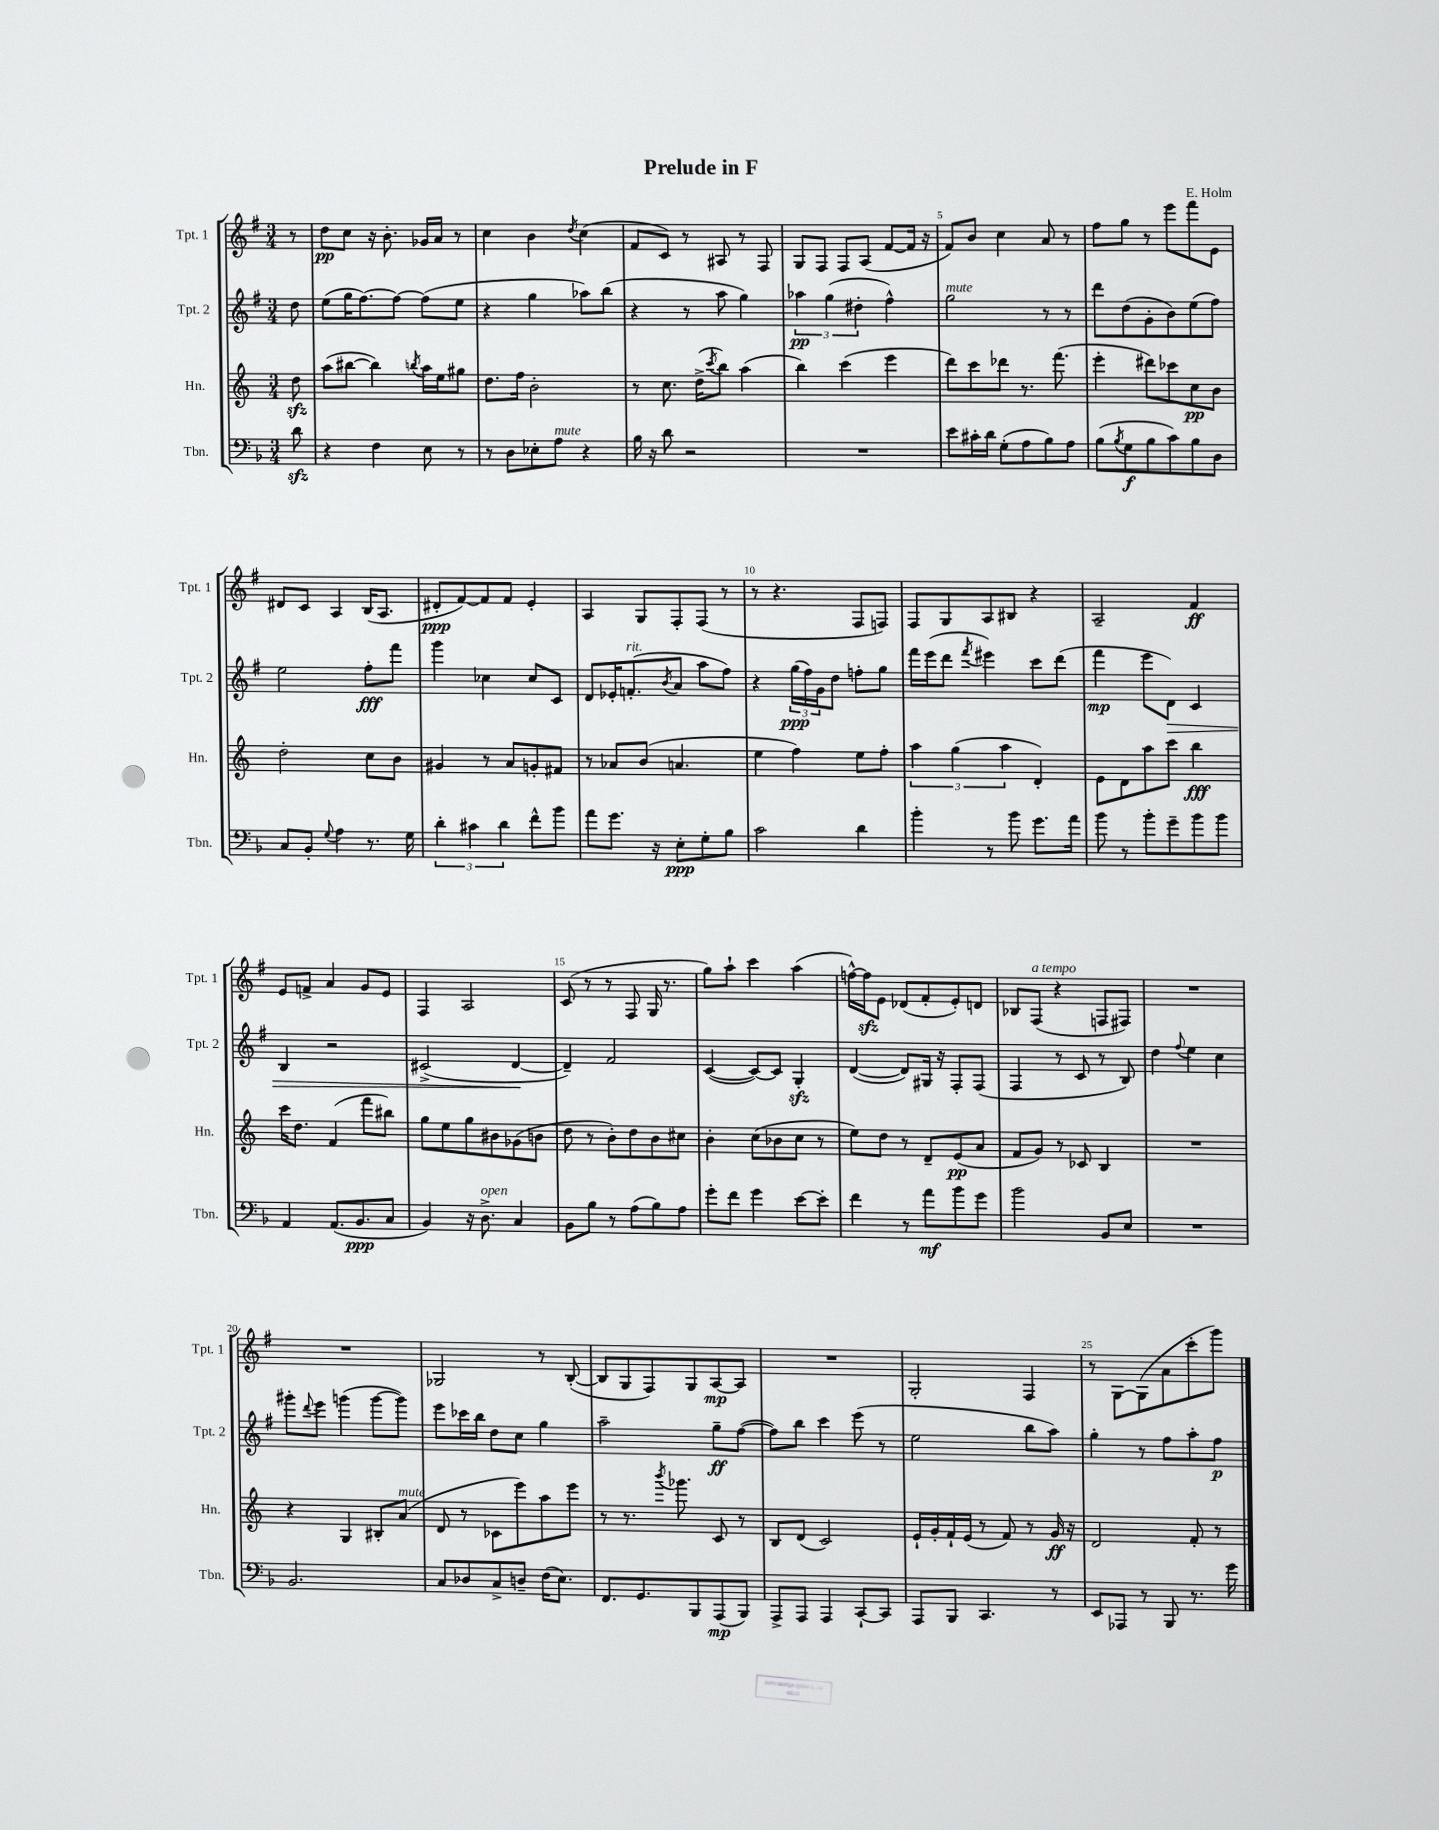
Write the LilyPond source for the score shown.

\header { title = "Prelude in F" composer = "E. Holm" }
<<
\new StaffGroup <<
\new Staff = "s0" \with { instrumentName = "Tpt. 1" shortInstrumentName = "Tpt. 1" } {
    \clef treble \key g \major \numericTimeSignature \time 3/4 \partial 8
    r8 |
    d''8\pp c''8 r16 b'8.-. ges'16 a'16 r8 |
    c''4 b'4 \acciaccatura { d''8 } c''4( |
    fis'8 c'8) r8 ais8 r8 fis8 |
    g8 fis8 fis8 a8( fis'8~ fis'16 r16 |
    fis'8) b'8 c''4 a'8 r8 |
    fis''8 g''8 r8 e'''8 fis'''8 e'8 |
    dis'8 c'8 a4 b16( a8. |
    dis'8-.\ppp fis'8~) fis'8 fis'8 e'4-. |
    a4 g8 fis8-. fis8( r8 |
    r8 r4. fis8 f8) |
    fis8 g8 a8 bis8 r4 |
    a2-- fis'4\ff |
    e'8 f'8-> a'4 g'8 e'8 |
    fis4 a2 |
    c'8( r8 r8 fis8 g16 r8. |
    g''8) a''8-! c'''4 a''4( |
    f''16~-^) f''16\sfz e'8 des'8( fis'8-. e'8-.) d'8 |
    bes8 fis8^\markup { \italic "a tempo" }( r4 f8 fis8) |
    R2. |
    R2. |
    ges2 r8 b8~-.( |
    b8 g8 fis8) g8 a8~\mp a8 |
    R2. |
    g2-. fis4 |
    r8 g8~ g8( a'8 c'''8-. g'''8) \bar "|." |
}
\new Staff = "s1" \with { instrumentName = "Tpt. 2" shortInstrumentName = "Tpt. 2" } {
    \clef treble \key g \major \numericTimeSignature \time 3/4 \partial 8
    d''8 |
    e''8( g''16 fis''8.~) fis''8~ fis''8( e''8 |
    r4 g''4 aes''8) b''8( |
    r4 r8 a''8 g''4) |
    \tuplet 3/2 { aes''4\pp g''4( dis''4-. } fis''4-^) |
    g''2^\markup { \italic "mute" } r8 r8 |
    d'''8 d''8( g'8-. b'8) e''8( fis''8) |
    e''2 fis''8-.\fff fis'''8 |
    g'''4 ces''4 ces''8 c'8 |
    d'8 ees'16-. f'8.-.^\markup { \italic "rit." }( \acciaccatura { b'8 } a'8 a''8 fis''8) |
    r4 \tuplet 3/2 { g''16\ppp( fis''16) g'16 } d''8 f''8-. g''8 |
    fis'''16 e'''16( d'''8 \acciaccatura { fis'''8 } eis'''4) c'''8 d'''8( |
    fis'''4\mp e'''8 d'8\>) c'4 |
    b4 r2 |
    cis'2->( d'4~\! |
    d'4--) fis'2 |
    c'4~( c'8~) c'8 g4-.\sfz |
    d'4~( d'8) gis16 r16 fis8-. fis8( |
    fis4 r8 c'8 r8 b8) |
    d''4 \appoggiatura { fis''8 } e''4 c''4 |
    gis'''8-. \appoggiatura { d'''8 } e'''8 g'''4( g'''8~ g'''8) |
    e'''8 ces'''16 b''16 d''8 c''8 g''4 |
    a''2-- g''8--\ff fis''8~( |
    fis''8) b''8 c'''4 e'''8( r8 |
    e''2 b''8 a''8) |
    g''4-. r8 fis''8 a''8-. fis''8\p \bar "|." |
}
\new Staff = "s2" \with { instrumentName = "Hn." shortInstrumentName = "Hn." } {
    \clef treble \key c \major \numericTimeSignature \time 3/4 \partial 8
    d''8\sfz |
    a''8( bis''8~ bis''4) \acciaccatura { b''8 } a''16 e''16 gis''8 |
    d''8. f''16 b'2-. |
    r8 c''8. d''16->( \acciaccatura { c'''8 } b''8) a''4( |
    b''4) c'''4( e'''4 |
    d'''8) c'''8 des'''8 r8. f'''8.( |
    e'''4-. dis'''8) ces'''8 c''8\pp b'8 |
    d''2-. c''8 b'8 |
    gis'4 r8 a'8 g'8-. fis'8 |
    r8 aes'8 b'8( a'4. |
    e''4 f''4) e''8 f''8-. |
    \tuplet 3/2 { a''4 g''4( a''4 } d'4-.) |
    e'8 d'8 a''8 c'''8 b''4\fff |
    c'''16 d''8. f'4( f'''8 bis''8) |
    g''8 e''8 g''8 bis'8 ges'8( b'8 |
    d''8 r8 b'8-.) d''8 b'8 cis''8 |
    b'4-. c''8( bes'8 c''8 r8 |
    e''8) d''8 r8 d'8-- e'8\pp( a'8 |
    f'8 g'8) r8 ces'8 b4 |
    R2. |
    r4 g4 bis8-. a'8^\markup { \italic "mute" }( |
    d'8 r8 ces'8 e'''8) a''8 e'''8 |
    r8 r8. \acciaccatura { b'''8 } ges'''8. c'8 r8 |
    b8 d'8( c'2) |
    e'16-! g'16-. f'16-! e'16( r8 f'8) r8 g'16\ff r16 |
    d'2 f'8-. r8 \bar "|." |
}
\new Staff = "s3" \with { instrumentName = "Tbn." shortInstrumentName = "Tbn." } {
    \clef bass \key f \major \numericTimeSignature \time 3/4 \partial 8
    d'8\sfz |
    r4 f4 e8 r8 |
    r8 d8 ees8-. a8^\markup { \italic "mute" } r4 |
    bes16 r16 d'8 r2 |
    R2. |
    e'8 cis'16-. d'16 g8-.( a8 bes8) a8 |
    bes8( \acciaccatura { bes8 } g8\f bes8 c'8) bes8 d8 |
    c8 bes,8-. \appoggiatura { g8 } a4 r8. g16 |
    \tuplet 3/2 { d'4-. cis'4 d'4 } f'8-^ bes'8 |
    a'8 g'8. r16 e8-.\ppp g8-. bes8 |
    c'2 d'4 |
    bes'4-. r8 bes'8 g'8. a'16 |
    bes'8 r8 bes'8-. g'8-- bes'8 bes'8 |
    a,4 a,8.( bes,8.\ppp c8 |
    bes,4) r16 d8.->^\markup { \italic "open" } c4 |
    bes,8 bes8 r8 a8( bes8) a8 |
    g'8-. f'8 g'4 e'8~ e'8-. |
    f'4 r8 a'8\mf bes'8 g'8 |
    bes'2 bes,8 e8 |
    R2. |
    bes,2. |
    c8 des8 c8-> d8-- f16( e8.) |
    f,8. g,8. bes,,8 a,,8\mp( bes,,8) |
    a,,8-> a,,8 a,,4 c,8~-! c,8 |
    a,,8 bes,,8 c,4. r8 |
    e,8 aes,,8 r8 bes,,8 r8. g'16 \bar "|." |
}
>>
>>
\layout { \context { \Score \override BarNumber.break-visibility = ##(#f #t #t) barNumberVisibility = #(every-nth-bar-number-visible 5) } }
